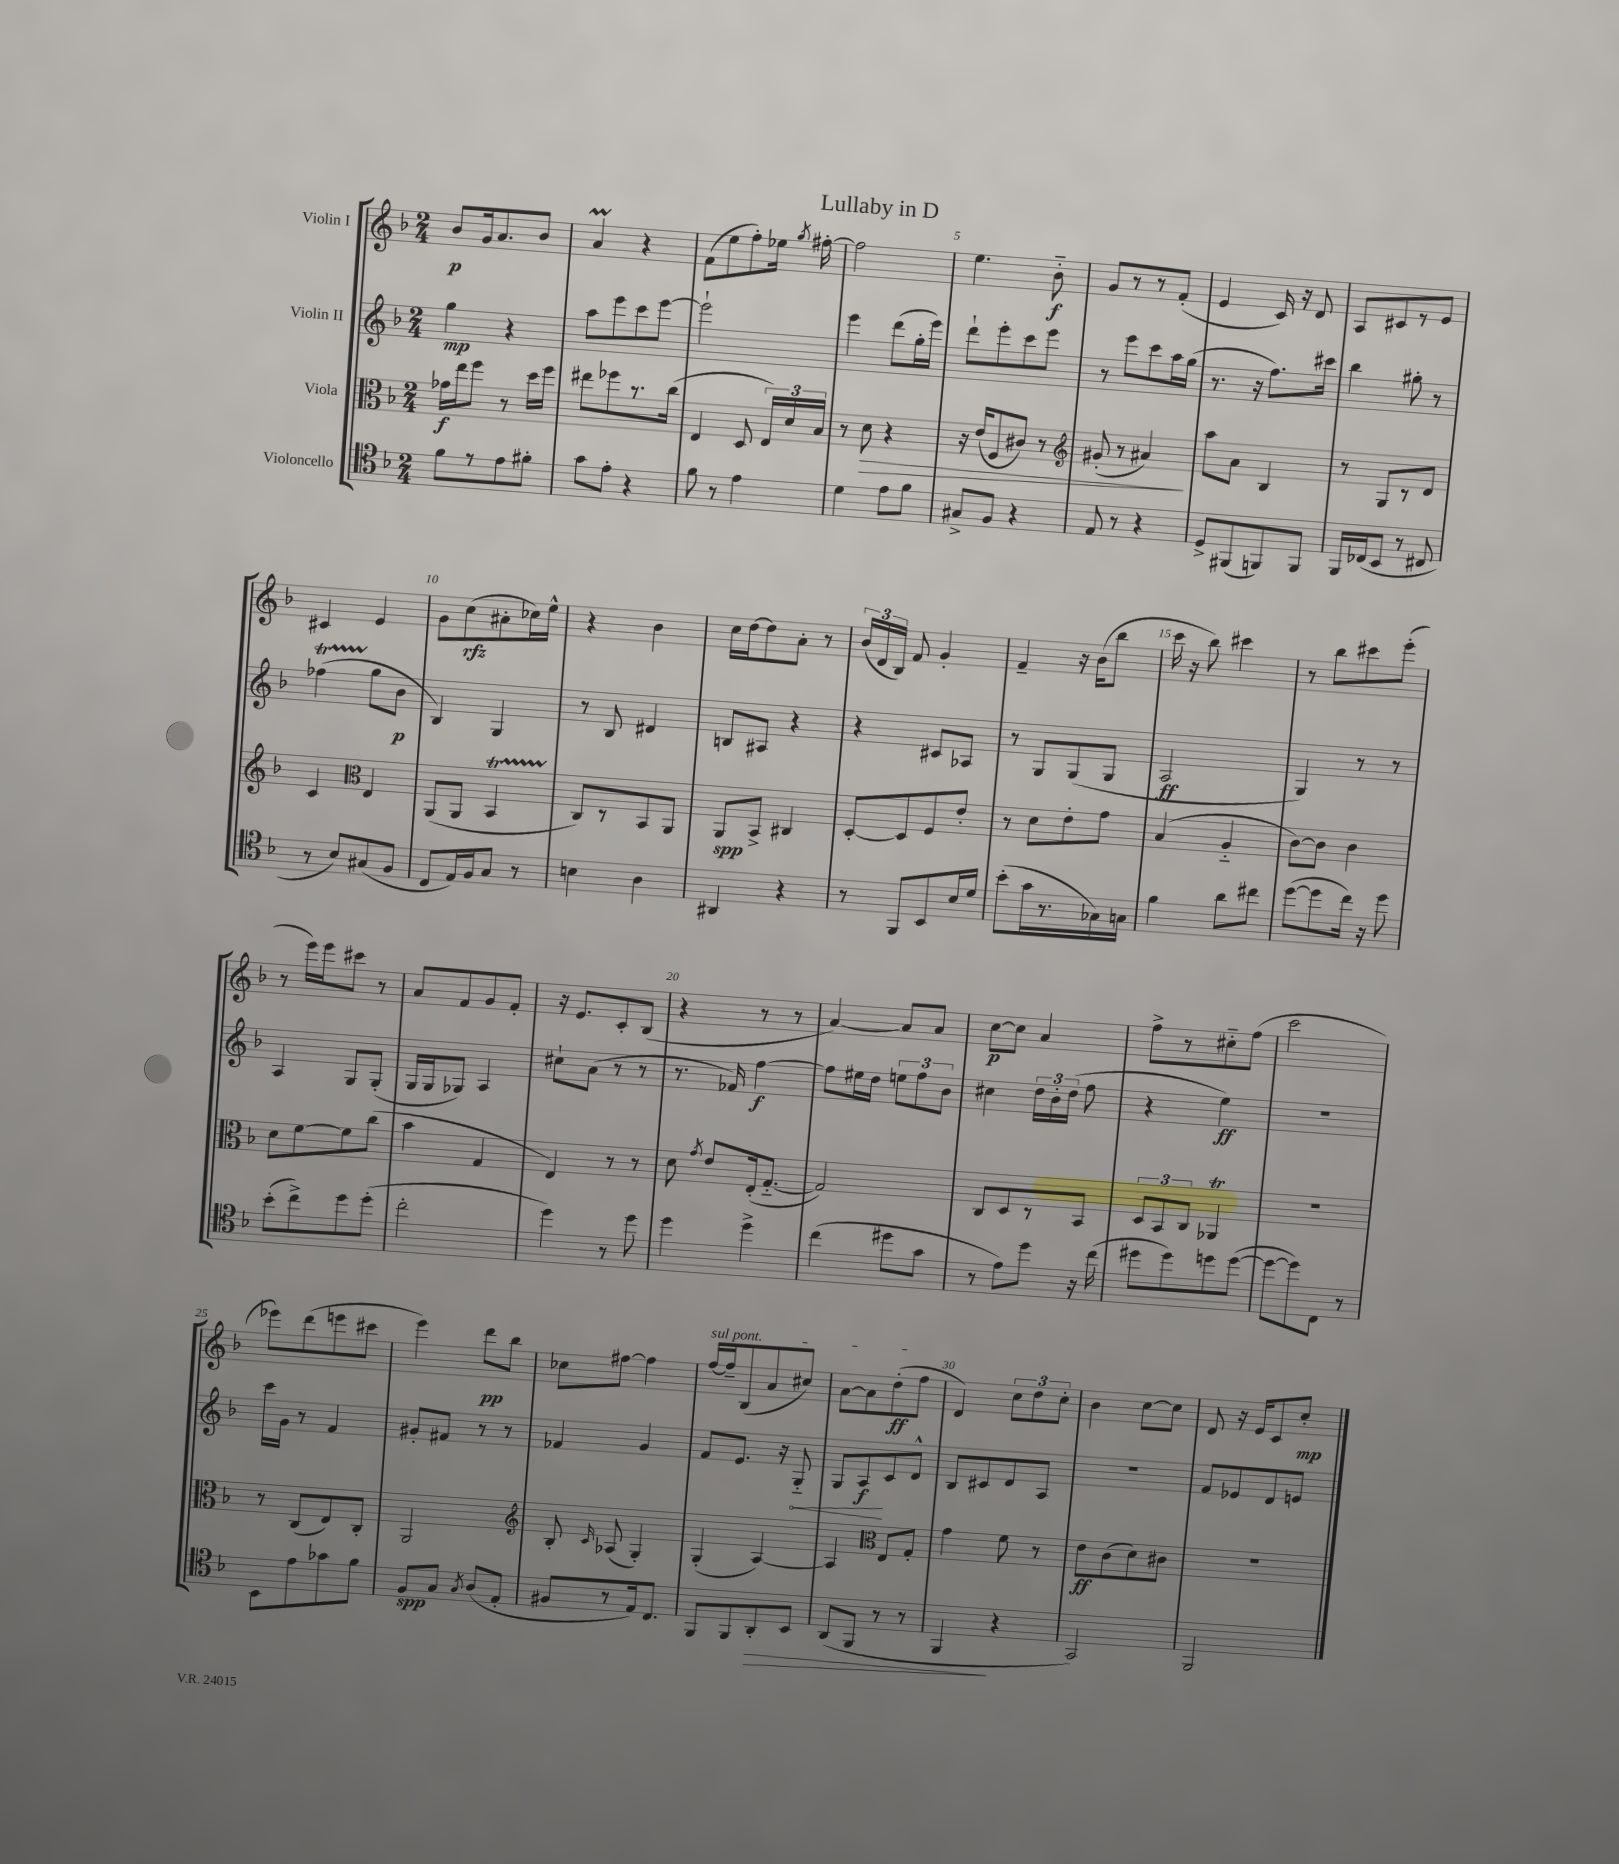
\header { title = "Lullaby in D" }
<<
\new StaffGroup <<
\new Staff = "s0" \with { instrumentName = "Violin I" } {
    \clef treble \key f \major \numericTimeSignature \time 2/4
    \autoBeamOff bes'8[\p g'16 a'8. bes'8] |
    a'4\prall r4 |
    f'8[( e''8 f''8-.) ees''16] \acciaccatura { g''8 } fis''16~-. |
    fis''2 |
    e''4. bes'8-_\f |
    g'8[ r8 r8 f'8]-.( |
    e'4 c'16) r16 d'8 |
    a8[ cis'8 r8 e'8] |
    cis'4 e'4 |
    g'8[ c''8\rfz( ais'8-. ces''16) e''16]-^ |
    r4 bes'4 |
    c''16[ d''16~ d''8 a'8]-. r8 |
    \tuplet 3/2 { bes'16[( d'16 bes16]) } f'8 g'4-. |
    f'4-- r16 bes'16[( bes''8] |
    c'''16 r16 bes''8) cis'''4 |
    r8 bes''8[ cis'''8 e'''8]-.( |
    r8 e'''16[) e'''16 cis'''8] r8 |
    a'8[ f'8 g'8 f'8]-. |
    r16 e'8.[ c'8-. bes8]( |
    r4 r8 r8 |
    a'4~) a'8[ a'8] |
    c''8[~\p c''8] a'4 |
    f''8[-> r8 cis''8-_ f''8]( |
    c'''2 |
    ees'''8[) d'''8( e'''8 cis'''8] |
    e'''4) d'''8[\pp bes''8] |
    ces''8[ fis''8]~ fis''4 |
    \once \override TextSpanner.bound-details.left.text = \markup { \italic "sul pont." } f''16[~\startTextSpan f''16-- bes8( a'8 cis''8]) |
    a'8[~ a'8 d''8-.\ff( f''8]\stopTextSpan |
    d'4) \tuplet 3/2 { c''8[ d''8 c''8]-. } |
    bes'4 c''8[~ c''8] |
    d'8 r16 e'16[ c'8 c''8]-.\mp \bar "|." |
}
\new Staff = "s1" \with { instrumentName = "Violin II" } {
    \clef treble \key f \major \numericTimeSignature \time 2/4
    \autoBeamOff g''4\mp r4 |
    a''8[ e'''8 c'''8 e'''8]~ |
    e'''2-! |
    e'''4 d'''8[( g''16-. e'''16]) |
    d'''8[-! e'''8-. c'''8 e'''8] |
    r8 e'''8[ c'''8 a''16 g''16]( |
    r8. r16 f''8.[) cis'''16] |
    bes''4 gis''8-. r8 |
    fes''4\startTrillSpan( g''8[\stopTrillSpan bes'8]\p |
    bes4) g4 |
    r8 bes8 dis'4 |
    b8[ ais8] r4 |
    r4 cis'8[ aes8] |
    r8 g8[ g8( g8] |
    a2\ff |
    g4) r8 r8 |
    a4 g8[ g8]-.( |
    g16[ g16 ges8]) a4 |
    cis''8[-! a'8]( r8 r8 |
    r8. fes'16) f''4~\f |
    f''8[ eis''16 d''16] \tuplet 3/2 { e''8[ f''8 bes'8] } |
    cis''4 \tuplet 3/2 { d''16[ bes'16-. d''16]( } f''8 |
    r4 e''4\ff) |
    R2 |
    c'''16[ g'16] r8 f'4 |
    gis'8[-. fis'8] r8 r8 |
    fes'4 g'4 |
    f'8[ e'8.] r16 \once \override Hairpin.circled-tip = ##t g8-_\< |
    g8[ a8\f\! c'8 d'8]-^ |
    bes8[ cis'8 d'8 a8] |
    r2 |
    f'8[ ees'8 d'8 e'8] \bar "|." |
}
\new Staff = "s2" \with { instrumentName = "Viola" } {
    \clef alto \key f \major \numericTimeSignature \time 2/4
    \autoBeamOff ges'16[\f e''16 f''8] r8 d''16[ f''16] |
    eis''8[ fes''8 r8. c''16]( |
    e4 d8 \tuplet 3/2 { e16[) d'16 bes16] } |
    r8 d'8\> r4 |
    r16 e'16[( f8 cis'8]) r8 |
    \clef treble gis'8-.( r8 ais'4\!) |
    a''8[ a'8] bes4 |
    r8 g8[ r8 d'8] |
    c'4 \clef alto e4 |
    a,8[( a,8] bes,4\startTrillSpan |
    c8[\stopTrillSpan) r8 bes,8 a,8] |
    a,8[\spp bes,8]-> cis4 |
    d8[~-. d8 f8 e'8]-. |
    r8 d'8[ e'8-. g'8] |
    bes4( a4-_ |
    c'8[~) c'8] c'4 |
    d'8[ f'8~ f'8 c''8]( |
    bes'4 g4 |
    e4) r8 r8 |
    d'8 \acciaccatura { g'8 } e'8[ e16-.( g8.]~-_ |
    g2) |
    c8[ d8 r8 bes,8] |
    \tuplet 3/2 { d8[ bes,8 c8] } aes,4\trill |
    r2 |
    r8 c8[( e8) c8]-. |
    a,2 |
    \clef treble bes8-. \grace { c'16 } aes8( g4-.) |
    g4-.( a4~) |
    a4 \clef alto e8[ g8]-. |
    g'4 f'8 r8 |
    e'8[\ff c'8( d'8) cis'8] |
    R2 \bar "|." |
}
\new Staff = "s3" \with { instrumentName = "Violoncello" } {
    \clef tenor \key f \major \numericTimeSignature \time 2/4
    \autoBeamOff f'8[ r8 e'8 fis'8]-. |
    g'8[ e'8]-. r4 |
    f'8 r8 e'4 |
    d'4 e'8[ f'8] |
    gis8[-> f8] r4 |
    e8 r8 r4 |
    d8[-> fis,8( f,8) f,8] |
    f,16[ ces16( bes,8] r8 cis8 |
    r8 bes8[) gis8( f8] |
    c8[ e16) f16 g8] r8 |
    b4 a4 |
    ais,4 r4 |
    r8 f,8[ bes,8 bes16 d'16] |
    bes'8[-.( g'16 r8. ges16) g16] |
    f'4 a'8[ cis''8] |
    d''8[~( d''8 c''16]) r16 d''8 |
    bes'8[-.( c''8->) d''8 d''8]-.( |
    c''2-. |
    d''4) r8 d''8 |
    d''4 d''4-> |
    c''4( dis''8[ g'8] |
    r8 e'8[) d''8] r16 c''16( |
    dis''8[ dis''8) d''8 d''8]~( |
    d''8[~ d''8) c8] r8 |
    bes,8[ e'8 ges'8 f'8] |
    f8[\spp g8] \acciaccatura { g8 } a8[( e8]-. |
    fis8[ r8 e16) c8.] |
    f,8[ f,8 a,8-.\> bes,8] |
    a,8[( f,8] r8 r8 |
    f,4\! r4 |
    g,2) |
    f,2 \bar "|." |
}
>>
>>
\layout { \context { \Score \override BarNumber.break-visibility = ##(#f #t #t) barNumberVisibility = #(every-nth-bar-number-visible 5) } }
